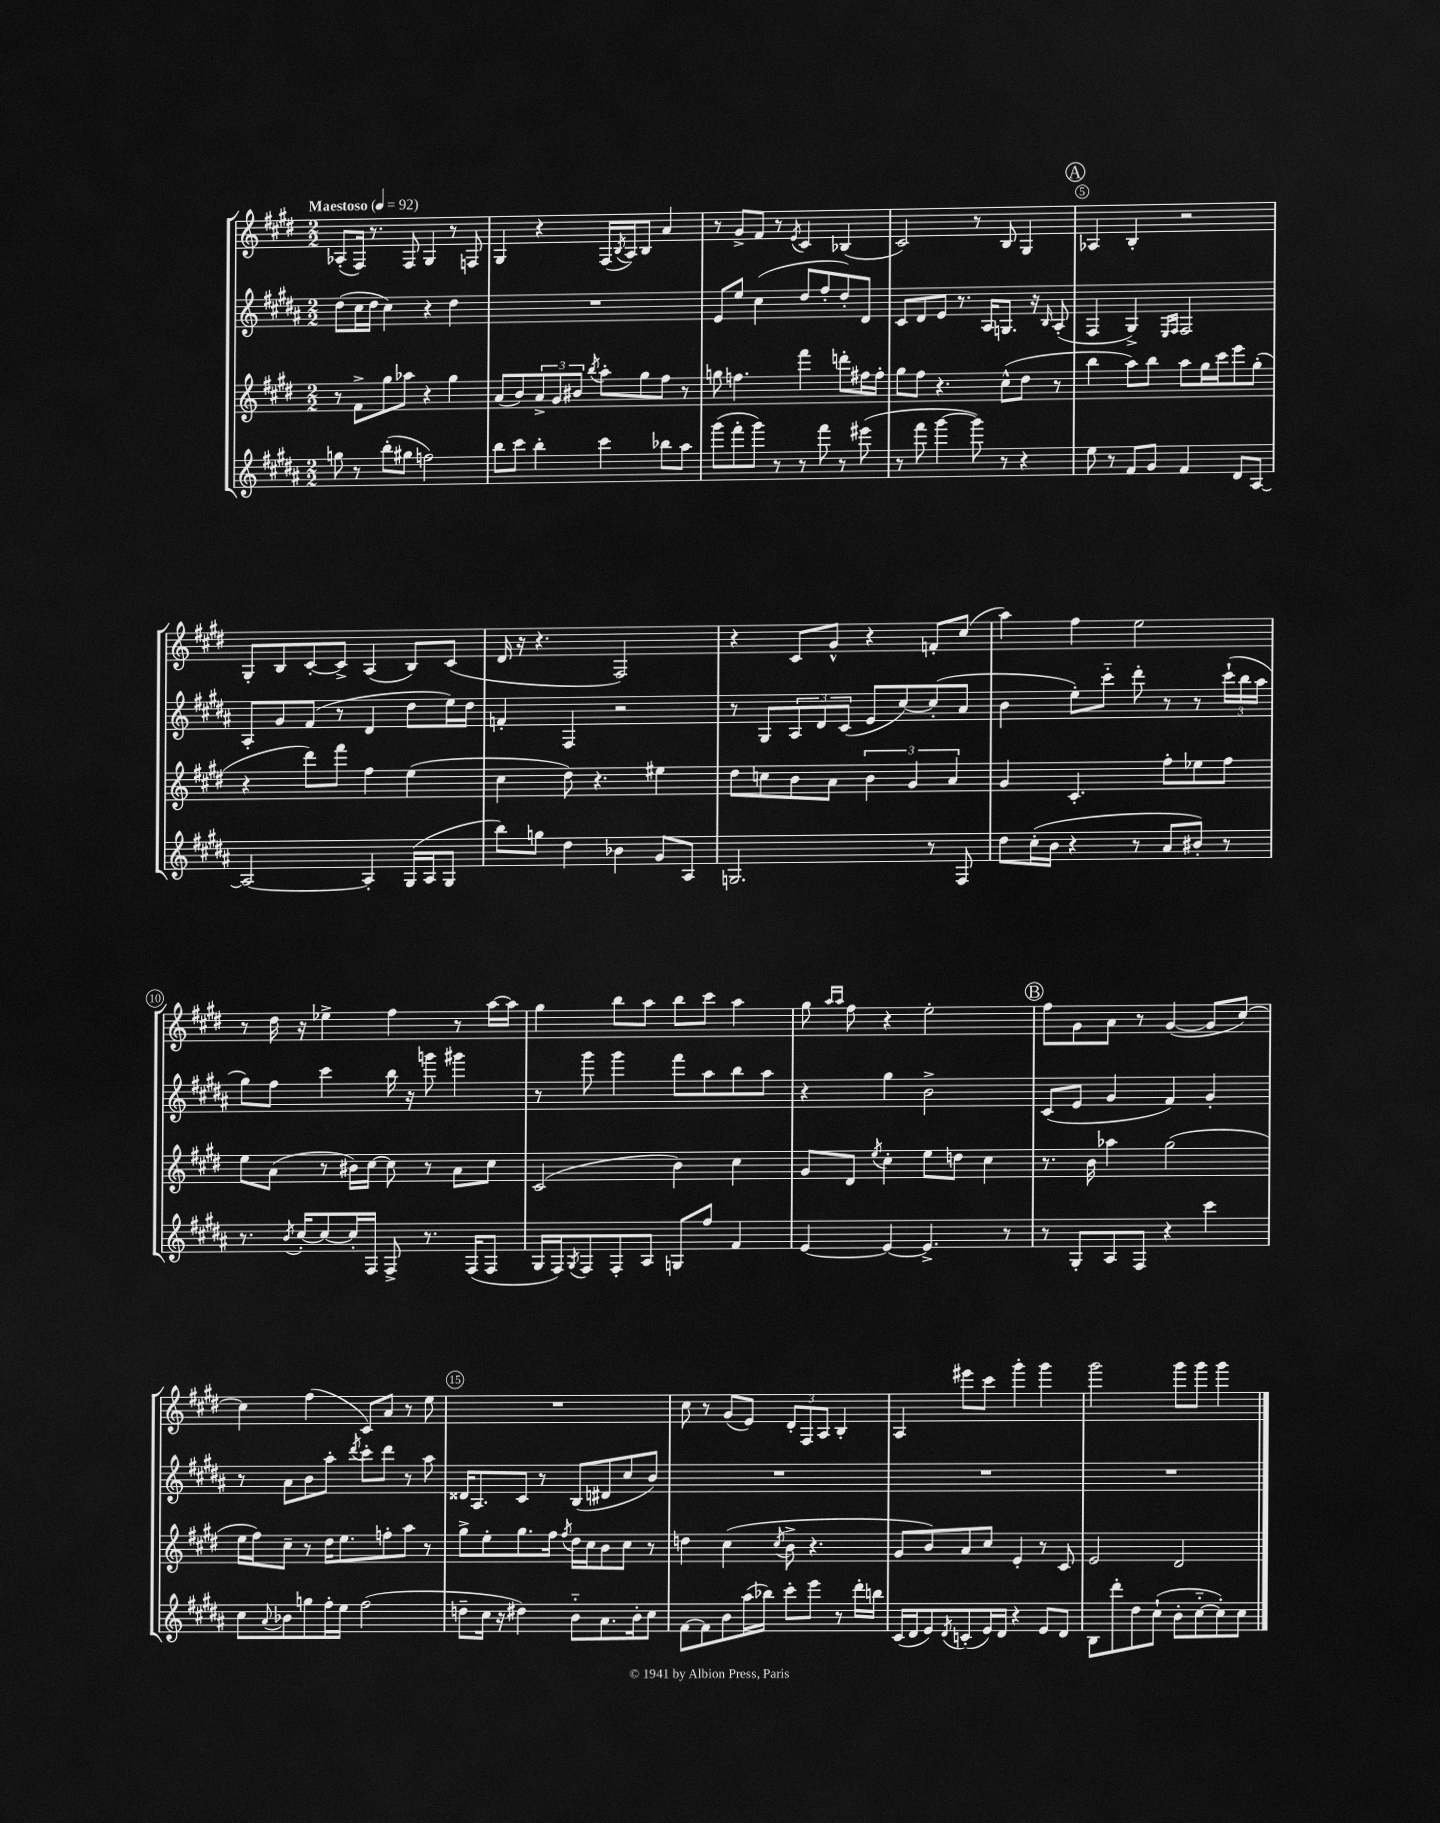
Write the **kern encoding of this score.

**kern	**kern	**kern	**kern
*part4	*part3	*part2	*part1
*staff4	*staff3	*staff2	*staff1
*clefG2	*clefG2	*clefG2	*clefG2
*k[f#c#g#d#a#]	*k[f#c#g#d#]	*k[f#c#g#d#a#]	*k[f#c#g#d#]
*M2/2	*M2/2	*M2/2	*M2/2
*MM92	*MM92	*MM92	*MM92
=1	=1	=1	=1
!	!	!	!LO:TX:a:B:t=Maestoso
8ggn\	8r	(8dd#\L	(8A-X'/L
8r	8f#^\L	16cc#\L	16F#/Jk)
.	.	16dd#\JJ	8.r
(8bb'\L	8gg#\	4cc#\)	.
8gg#X\J	8aa-X\J	.	8F#/
2ffn\)	4r	4r	4G#/
.	4gg#\	4dd#\	8r
.	.	.	8Fn/
=2	=2	=2	=2
8bb\L	(8a/L	1r	4G#/
8ccc#\J	8b/)	.	.
4bb'\	12a^/	.	4r
.	12g#/	.	.
.	12b#X/J	.	.
.	8qbb/	.	.
4ccc#\	8aa'\L	.	(16F#/LL
.	.	.	8qB/
.	.	.	16A/J)
.	8gg#\	.	8B/J
8bb-X\L	8ff#\J	.	4a/
8aa#\J	8r	.	.
=3	=3	=3	=3
(8ggg#\L	8ggn\	8e/L	8r
8fff#'\	4.ffn\	8ee/J	8g#^/L
8ggg#\J)	.	(4cc#\	8f#/J
8r	.	.	8r
.	.	.	8qe/
8r	4fff#\	8dd#/L	4c#/
8fff#\	.	8ff#'/	.
8r	8dddn'\L	8dd#'/)	(4B-X/
(8eee#X\	16ff#X\L	8d#/J	.
.	16ff#'\JJ	.	.
=4	=4	=4	=4
8r	8gg#\L	8c#/L	2c#/)
8fff#\	8ff#\J	8d#/	.
[4ggg#\	4.r	8e/J	.
.	.	8.r	.
8ggg#\])	.	.	8r
.	.	16A#/KL	.
8r	(8cc#^^\L	8.Gn/J	8B/
4r	8dd#\J	.	4G#/
.	.	16r	.
.	.	16qqB/	.
.	8r	(8A#'/	.
!!LO:REH:place=s1:t=A
=5	=5	=5	=5
8ee\	4bb\	4F#/	4A-X/
8r	.	.	.
8f#/L	8aa\L)	4G#^/)	4B'/
8g#/J	8bb\J	.	.
.	.	16qqE/LL	.
.	.	16qqF#/JJ	.
4f#/	8aa\L	2F#/	2r
.	16gg#\L	.	.
.	16ccc#\J	.	.
8d#/L	8eee\	.	.
[8A#/J	(8gg#'\J	.	.
!!LO:LB:g=z
=6	=6	=6	=6
2A#/_	4r	8A#'/L	8G#'/L
.	.	8g#/	8B/
.	8ddd#\L)	(8f#/J	[8c#'/
.	8fff#\J	8r	8c#^/J]
4A#'/]	4ff#\	4d#/	(4A/
(16G#/LL	(4ee\	8dd#\L	8B/L)
16A#/J	.	.	.
8G#/J	.	16ee\L)	(8c#/J
.	.	16dd#\JJ	.
=7	=7	=7	=7
8bb\L)	4cc#\	4fn'/	16d#/
.	.	.	16r
8ggn\J	.	.	4.r
4dd#\	8dd#\)	4F#/	.
.	4.r	.	.
4b-X\	.	2r	2F#/)
8g#/L	4ee#X\	.	.
8A#/J	.	.	.
=8	=8	=8	=8
2.Gn/	8dd#\L	8r	4r
.	8ccn\	8G#/L	.
.	8b\	12A#/	8c#/L
.	.	12d#/	.
.	8a\J	.	8g#^^/J
.	.	(12c#/J	.
.	6b\	8e/L	4r
.	.	[8cc#/)	.
.	6g#/	.	.
8r	.	(8cc#'/]	8fn'/L
.	6a/	.	.
8F#/	.	8a#/J	(8cc#/J
=9	=9	=9	=9
8dd#\L	4g#/	4b\	4aa\)
(16cc#'\L	.	.	.
16b\JJ	.	.	.
4r	4.c#'/	8ee'\L)	4ff#\
.	.	8ccc#\J	.
8r	.	8ddd#'\	2ee\
8a#/L	8ff#'\L	8r	.
8b#X'/J)	8ee-X\	8r	.
8r	8ff#\J	(24ccc#`\LL	.
.	.	24bb\	.
.	.	24aa#\JJ	.
!!LO:LB:g=z
=10	=10	=10	=10
8.r	8ee\L	8gg#\L)	8r
.	(8a\J	8ff#\J	16dd#\
8qb/	.	.	.
[16cc#'/KL	.	.	16r
8cc#/_	8r	4ccc#\	4ee-X^\
16cc#'/L]	16b#X\LL)	.	.
16F#/JJ	[16cc#\JJ	.	.
8F#^/	8cc#\]	16bb\	4ff#\
.	.	16r	.
8.r	8r	8gggn\	.
.	8a\L	4ggg#X\	8r
(16F#/KL	.	.	.
8F#/J	8cc#\J	.	[16aa\LL
.	.	.	16aa\JJ]
=11	=11	=11	=11
16G#/LL	(2c#/	8r	4gg#\
16F#/J)	.	.	.
8qG#/	.	.	.
8F#/	.	8ggg#\	.
8F#'/	.	4ggg#\	8bb\L
8A#/J	.	.	8aa\J
8Gn/L	4b\)	8fff#\L	8bb\L
8ff#/J	.	8aa#\	8ccc#\J
4f#/	4cc#\	8bb\	4aa\
.	.	8aa#\J	.
=12	=12	=12	=12
[4e/	8g#/L	4r	8gg#\
.	.	.	16qqaa/LL
.	.	.	16qqaa/JJ
.	8d#/J	.	8ff#\
.	8qee/	.	.
4e/_	4cc#'\	4gg#\	4r
4.e^/]	8ee\L	2b^\	2ee'\
.	8ddn\J	.	.
.	4cc#\	.	.
8r	.	.	.
!!LO:REH:place=s1:t=B
=13	=13	=13	=13
8r	8.r	(8c#/L	8ff#\L
8G#'/L	.	8e/J	8g#\
.	16b\	.	.
8A#/	4aa-X\	4g#/	8a\J
8F#/J	.	.	8r
4r	(2gg#\	4f#/)	([4g#/
4ccc#\	.	4g#'/	8g#/L]
.	.	.	[8cc#/J)
!!LO:LB:g=z
=14	=14	=14	=14
8cc#\L	16ee\LL	8r	4cc#\]
.	16ff#\J)	.	.
8qqa#/	.	.	.
8b-X\	8cc#~\J	8a#\L	.
8ggn\	8r	8b\	(4ff#\
16ff#'\L	16dd#\KL	8aa#'\J	.
16ee\JJ	8.ee\	.	.
.	.	8qddd#/	.
(2ff#\	.	8ccc#'\L	8c#/L)
.	8ffn'\	8ddd#\J	8a/J
.	8aa\J	8r	8r
.	8r	8aa#\	8ee\
=15	=15	=15	=15
8ddn~\L	8gg#^\L	16d##X/KL	1r
.	.	8.A#/	.
16cc#\Jk	8ee'\	.	.
16r	.	.	.
4dd#X\)	8.gg#\	8c#/J	.
.	.	8r	.
.	16ff#\Jk	.	.
.	8qff#/	.	.
8b\L	16dd#\LL	(8B/L	.
.	16cc#\J	.	.
8.a#\	8b\	8d#X/	.
.	8cc#\J	8cc#/	.
16b'\k	.	.	.
8cc#\J	8r	8b/J)	.
=16	=16	=16	=16
[8f#\L	4ddn\	1r	8cc#\
8f#\]	.	.	8r
8b\	(4cc#\	.	(8g#/L
(16aa#\L	.	.	8e/J)
16bb-X\JJ)	.	.	.
.	8qcc#/	.	.
8ccc#'\L	8b^\	.	12d#'/L
.	.	.	12F#/
8eee\J	4.r	.	.
.	.	.	12A/J
8r	.	.	4B'/
16ddd#'\LL	.	.	.
16bbn\JJ	.	.	.
=17	=17	=17	=17
(16c#/LL	8g#/L	1r	4A/
16d#/J	.	.	.
8e/)	8b/)	.	.
8qd#/	.	.	.
(8cn'/	8a/	.	8eee#X\L
16e/L)	8cc#/J	.	8ccc#\J
16d#/JJ	.	.	.
4r	4e'/	.	4ggg#'\
8e/L	8r	.	4ggg#\
8d#/J	8c#/	.	.
=18	=18	=18	=18
8B\L	2e/	1r	2ggg#\
8ddd#'\	.	.	.
8dd#\	.	.	.
(8cc#`\J	.	.	.
8b'\L	2d#/	.	8ggg#\L
[8cc#\	.	.	8ggg#\J
8cc#'\])	.	.	4ggg#\
8cc#\J	.	.	.
==	==	==	==
*-	*-	*-	*-
